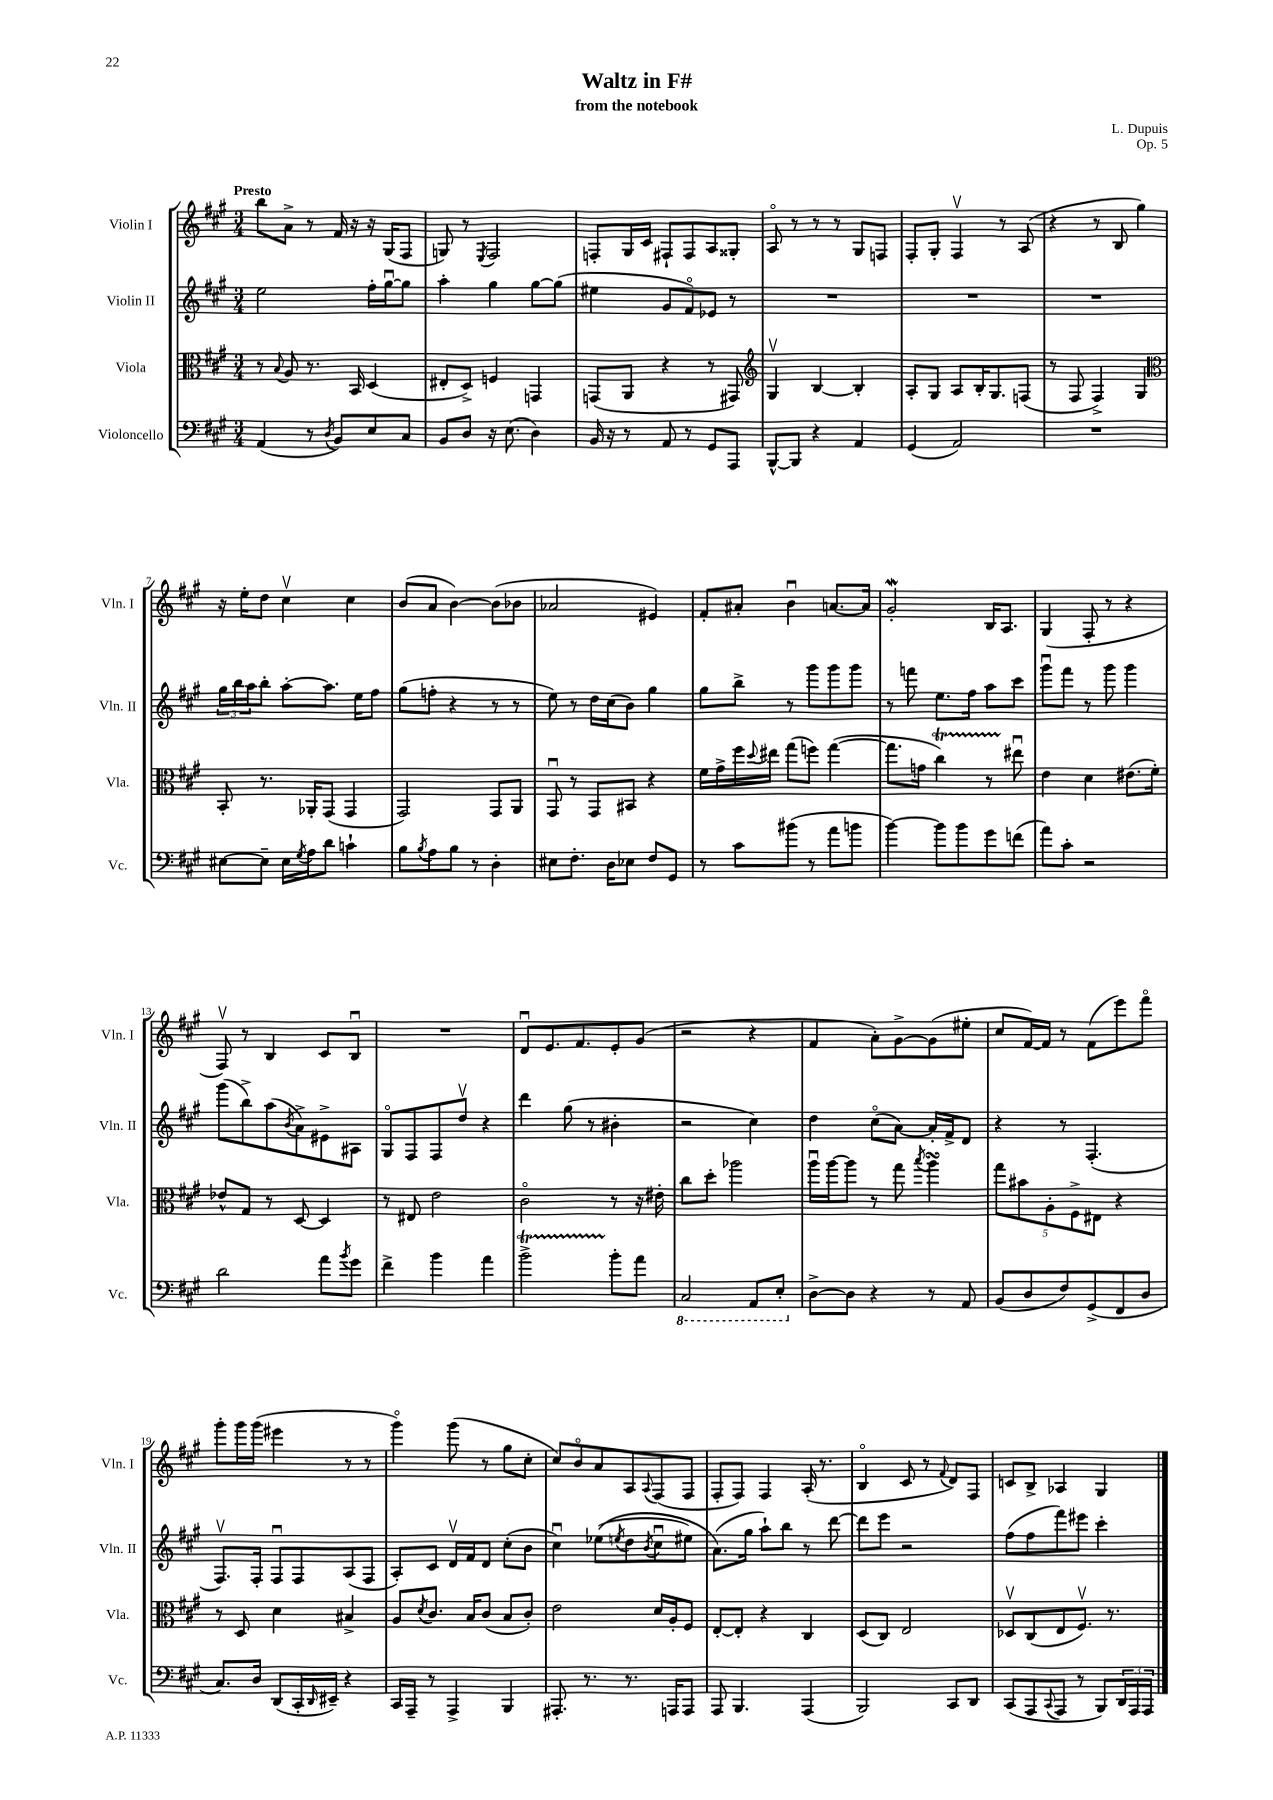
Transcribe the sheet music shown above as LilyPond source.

\header { title = "Waltz in F#" composer = "L. Dupuis" subtitle = "from the notebook" opus = "Op. 5" }
<<
\new StaffGroup <<
\new Staff = "s0" \with { instrumentName = "Violin I" shortInstrumentName = "Vln. I" } {
    \clef treble \key a \major \numericTimeSignature \time 3/4 \tempo "Presto"
    b''8 a'8-> r8 fis'16 r16 r16 gis16( fis8 |
    g8) r8 \acciaccatura { e8 } fis2 |
    f8-. gis16 cis'16 fis8-! fis8 a8 gisis8-. |
    a8\flageolet r8 r8 r8 gis8 f8 |
    fis8-. gis8-. fis4\upbow r8 a8( |
    r4 r8 b8 gis''4) |
    r16 e''16-. d''8 cis''4\upbow cis''4 |
    b'8( a'8 b'4~) b'8( bes'8 |
    aes'2 eis'4) |
    fis'8-. ais'8-. b'4\downbow a'8.~ a'16 |
    gis'2-.\mordent b16 a8. |
    gis4( fis8-. r8 r4 |
    fis8\upbow) r8 b4 cis'8 b8\downbow |
    R2. |
    d'8\downbow e'8. fis'8. e'8-. gis'8( |
    r2 r4 |
    fis'4 a'8-.) gis'8~-> gis'8( eis''8-. |
    cis''8 fis'16~) fis'16 r8 fis'8( e'''8) fis'''8\flageolet |
    gis'''8-. gis'''16 gis'''16( eis'''4 r8 r8 |
    gis'''4\flageolet) gis'''8( r8 gis''8 cis''8-. |
    cis''8) b'8\flageolet a'8 a8 \appoggiatura { a8 } fis8( fis8 |
    fis8-. fis8) fis4 a16-.( r8. |
    b4\flageolet cis'8 r8 \appoggiatura { fis'8 } d'8) fis8 |
    c'8 b8-> aes4 gis4 \bar "|." |
}
\new Staff = "s1" \with { instrumentName = "Violin II" shortInstrumentName = "Vln. II" } {
    \clef treble \key a \major \numericTimeSignature \time 3/4
    e''2 fis''16-. gis''16~\downbow gis''8 |
    a''4-. gis''4 gis''8~ gis''8( |
    eis''4 gis'8 fis'8\flageolet) ees'8 r8 |
    R2. |
    R2. |
    R2. |
    \tuplet 3/2 { gis''16 b''16 a''16 } b''8-. a''8~-. a''8. e''16 fis''8 |
    gis''8( f''8-. r4 r8 r8 |
    e''8) r8 d''16 cis''16( b'8) gis''4 |
    gis''8 b''8-> r8 gis'''8 gis'''8 gis'''8 |
    r8 f'''8 e''8. fis''16 a''8 cis'''8 |
    gis'''8\downbow fis'''8 r8 gis'''8 gis'''4 |
    gis'''8( b''8->) a''8( \acciaccatura { b'8 } a'8->) eis'8-> ais8 |
    gis8\flageolet fis8 fis8 d''8\upbow r4 |
    d'''4 gis''8( r8 bis'4-. |
    r2 cis''4) |
    d''4 cis''8\flageolet( a'8~) a'16-. fis'16-> d'8 |
    r4 r8 fis4.-.( |
    fis8.\upbow) fis16-. fis8\downbow fis8 a8( fis8 |
    a8-.) cis'8 d'16\upbow fis'16 d'8 cis''8-.( b'8 |
    cis''4\downbow) ees''8(\( \acciaccatura { e''8 } d''8 \acciaccatura { b'8 } cis''8\downbow eis''8) |
    a'8.(\) gis''16 a''8-!) b''8 r8 d'''8~ |
    d'''8 e'''8 r2 |
    fis''8( fis''8 fis'''8) eis'''8 cis'''4-. \bar "|." |
}
\new Staff = "s2" \with { instrumentName = "Viola" shortInstrumentName = "Vla." } {
    \clef alto \key a \major \numericTimeSignature \time 3/4
    r8 \appoggiatura { b8 } a8 r8. b,16 d4( |
    eis8-. d8->) f4 g,4 |
    g,8( a,8 r4 r8 gis,8) |
    \clef treble gis4\upbow b4~ b4-. |
    a8-. gis8 a8 b16-. gis8. f8( |
    r8 fis8 fis4->) gis4 |
    \clef alto b,8-. r8. aes,16-. gis,8( gis,4 |
    gis,2) gis,8 a,8 |
    gis,8\downbow r8 gis,8 bis,8 r4 |
    fis'16 gis'16-> fis''16 \appoggiatura { d''8 } eis''16 gis''8( f''8) gis''4~( |
    gis''8. g'16 cis''4\startTrillSpan) r8 eis''8\downbow\stopTrillSpan |
    e'4 d'4 eis'8.( fis'16-.) |
    ees'8-^ gis8 r8 d8~ d4 |
    r8 eis8 e'2 |
    cis'2\flageolet r8 r16 eis'16-. |
    cis''8 d''8-. aes''2 |
    a''16\downbow a''16~ a''8 r8 gis''8 \acciaccatura { b''8 } a''4\turn |
    \tuplet 5/4 { gis''8 bis'8 a8-. fis8-> eis8 } r4 |
    r8 d8 d'4 bis4-> |
    a8 \acciaccatura { d'8 } cis'8. b16 cis'8( b8 cis'8-.) |
    e'2 d'16 a16-. fis8 |
    e8~-. e8-. r4 cis4 |
    d8( cis8) e2 |
    des8\upbow cis8( e8 fis8.\upbow) r8. \bar "|." |
}
\new Staff = "s3" \with { instrumentName = "Violoncello" shortInstrumentName = "Vc." } {
    \clef bass \key a \major \numericTimeSignature \time 3/4
    a,4( r8 \acciaccatura { d8 } b,8) e8 cis8 |
    b,8 d8 r16 e8.( d4) |
    b,16 r16 r8 a,8 r8 gis,8 a,,8 |
    b,,8~-^ b,,8 r4 a,4 |
    gis,4( a,2) |
    R2. |
    eis8~ eis8-- eis16 \acciaccatura { gis8 } a16 d'8 c'4-! |
    b8 \acciaccatura { b8 } a8 b8 r8 d4-. |
    eis8 fis8.-. d16 ees8 fis8 gis,8 |
    r8 cis'8 bis'8( r8 a'8 b'8 |
    b'4~) b'8 b'8 gis'8 f'8( |
    a'8) cis'8-. r2 |
    d'2 a'8 \acciaccatura { b'8 } gis'8 |
    fis'4-> b'4 a'4 |
    b'2->\startTrillSpan b'8-.\stopTrillSpan a'8 |
    \ottava #-1 cis,2 a,,8 e,8-. \ottava #0 |
    d8~-> d8 r4 r8 a,8 |
    b,8( d8 fis8) gis,8->( fis,8 d8 |
    cis8.) d16 d,8( cis,16-. \grace { d,16 } eis,16--) r4 |
    cis,16 a,,16-- r8 a,,4-> b,,4 |
    ais,,8.-. r8. r8. a,,16 a,,8 |
    a,,8 b,,4. a,,4( |
    b,,2) cis,8 d,8 |
    cis,8( a,,8 \appoggiatura { cis,8 } a,,8 r8 b,,8) \tuplet 3/2 { d,16 a,,16 a,,16 } \bar "|." |
}
>>
>>
